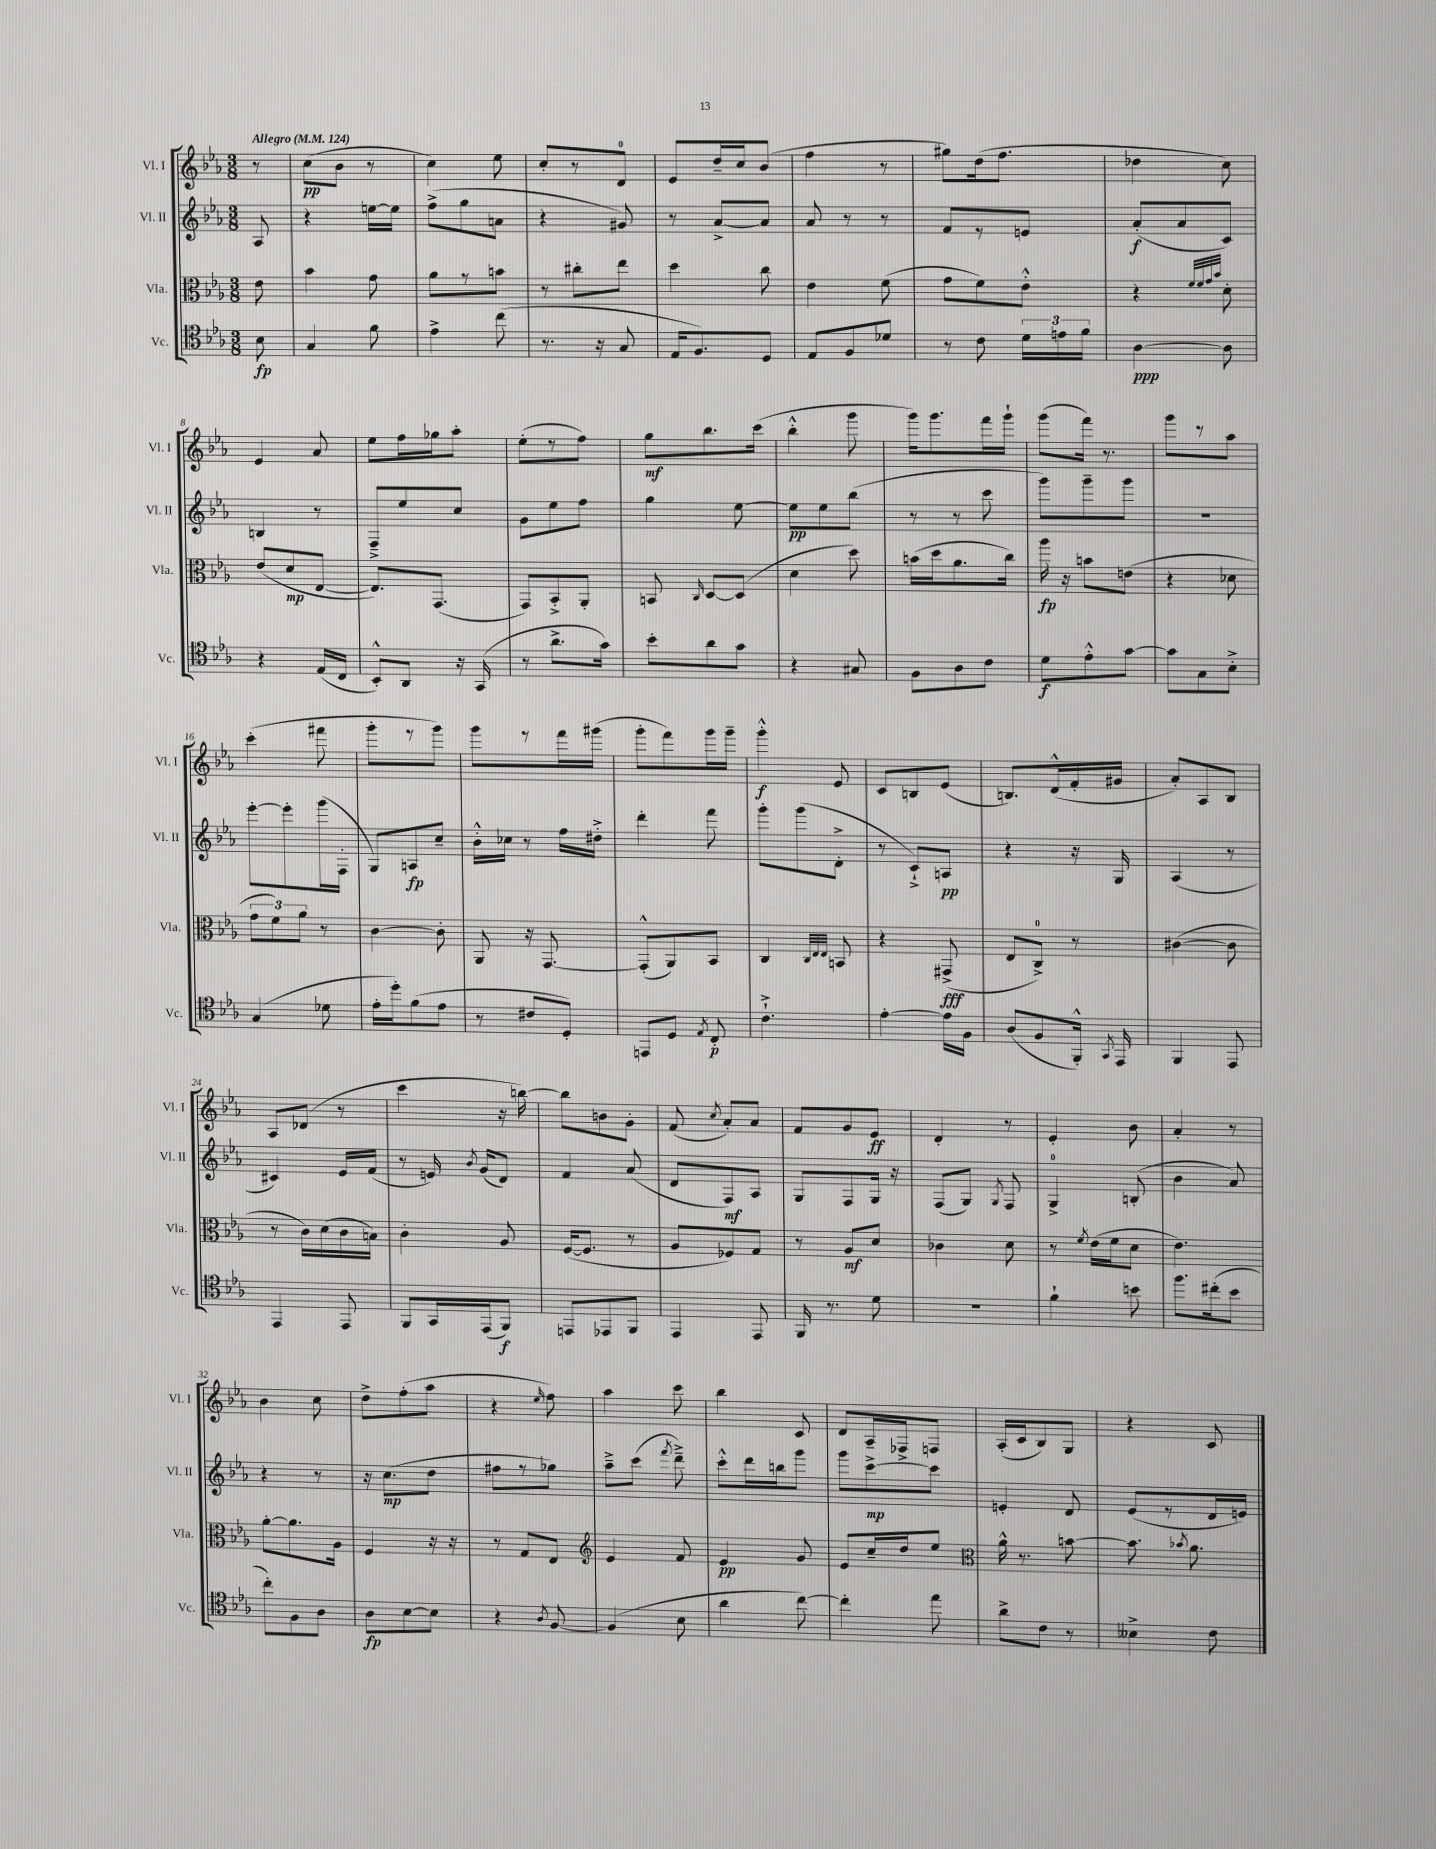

**kern	**dynam	**kern	**dynam	**kern	**dynam	**kern	**dynam
*part4	*part4	*part3	*part3	*part2	*part2	*part1	*part1
*staff4	*staff4	*staff3	*staff3	*staff2	*staff2	*staff1	*staff1
*I"Vc.	*	*I"Vla.	*	*I"Vl. II	*	*I"Vl. I	*
*I'Vc.	*	*I'Vla.	*	*I'Vl. II	*	*I'Vl. I	*
*clefC4	*	*clefC3	*	*clefG2	*	*clefG2	*
*k[b-e-a-]	*	*k[b-e-a-]	*	*k[b-e-a-]	*	*k[b-e-a-]	*
*M3/8	*	*M3/8	*	*M3/8	*	*M3/8	*
*MM124	*	*MM124	*	*MM124	*	*MM124	*
=	=	=	=	=	=	=	=
!	!	!	!	!	!	!LO:TX:a:B:t=Allegro	!
8B-\	fp	8e-\	.	8A-/	.	8r	.
=1	=1	=1	=1	=1	=1	=1	=1
4G/	.	4b-\	.	4r	.	(8cc\L	pp
.	.	.	.	.	.	8b-\J	.
8f\	.	8g\	.	[16een\LL	.	8r	.
.	.	.	.	16ee\JJ]	.	.	.
=2	=2	=2	=2	=2	=2	=2	=2
4e-^\	.	8a-\L	.	(8ff^\L	.	4cc\)	.
.	.	8r	.	8gg\	.	.	.
(8cc\	.	8bn\J	.	8an\J	.	8ee-\	.
=3	=3	=3	=3	=3	=3	=3	=3
8.r	.	8r	.	4r	.	8cc'/L	.
.	.	8cc#X'\L	.	.	.	8r	.
16r	.	.	.	.	.	.	.
8G/	.	8ee-\J	.	8g#X/)	.	8d/J	.
=4	=4	=4	=4	=4	=4	=4	=4
16E-/KL	.	4dd\	.	8r	.	8e-/L	.
8.F/)	.	.	.	.	.	.	.
.	.	.	.	[8a-^/L	.	16dd~/L	.
.	.	.	.	.	.	16cc/J	.
8D/J	.	8cc\	.	8a-/J]	.	(8b-/J	.
=5	=5	=5	=5	=5	=5	=5	=5
8E-/L	.	4e-\	.	8a-/	.	4ff\	.
8F/	.	.	.	8r	.	.	.
8d-X/J	.	(8f\	.	8r	.	8r	.
=6	=6	=6	=6	=6	=6	=6	=6
8r	.	8g\L	.	8f/L	.	8gg#X\L)	.
8c\	.	8f\)	.	8r	.	(16dd\k	.
.	.	.	.	.	.	8.ff\J	.
24d\LL	.	8e-'^^\J	.	8en/J	.	.	.
24en\	.	.	.	.	.	.	.
24f\JJ	.	.	.	.	.	.	.
=7	=7	=7	=7	=7	=7	=7	=7
[4A-\	ppp	4r	.	(8a-'/L	f	4dd-X\	.
.	.	.	.	8a-/	.	.	.
.	.	32qqf/LLL	.	.	.	.	.
.	.	32qqf/	.	.	.	.	.
.	.	32qqg/	.	.	.	.	.
.	.	32qqb-/JJJ	.	.	.	.	.
8A-\]	.	8d'\	.	8c/J)	.	8cc\)	.
!!LO:LB:g=z
=8	=8	=8	=8	=8	=8	=8	=8
4r	.	(8e-/L	.	4Bn/	.	4e-/	.
.	.	8d/	mp	.	.	.	.
(16E-/LL	.	[8E-/J	.	8r	.	8a-/	.
16C/JJ	.	.	.	.	.	.	.
=9	=9	=9	=9	=9	=9	=9	=9
8BB-'^^/L)	.	8.E-/L])	.	8F~^/L	.	8ee-\L	.
8AA-/J	.	.	.	8ee-/	.	16ff\L	.
.	.	(8.GG/J	.	.	.	16gg-X\J	.
16r	.	.	.	8cc/J	.	8aa-'\J	.
(16GG/	.	.	.	.	.	.	.
=10	=10	=10	=10	=10	=10	=10	=10
8r	.	8GG/L)	.	8g\L	.	(8ee-'\L	.
8.a-^\L	.	8BB-'^/	.	8ee-\	.	8r	.
.	.	8AA-'/J	.	8ff\J	.	8ff\J)	.
16g\Jk)	.	.	.	.	.	.	.
=11	=11	=11	=11	=11	=11	=11	=11
8b-'\L	.	8BBn/	.	4gg\	.	8gg\L	mf
.	.	16qqC/	.	.	.	.	.
8a-\	.	[8D/L	.	.	.	8.bb-\	.
8g\J	.	(8D/J]	.	[8ee-\	.	.	.
.	.	.	.	.	.	(16ccc\Jk	.
=12	=12	=12	=12	=12	=12	=12	=12
4r	.	4d\	.	8ee-\L]	pp	4bb-'^^\	.
.	.	.	.	8ee-\	.	.	.
8G#X/	.	8dd\)	.	(8bb-\J	.	8ggg\	.
=13	=13	=13	=13	=13	=13	=13	=13
8F\L	.	(16bn\LL	.	8r	.	16ggg\KL)	.
.	.	16dd\J	.	.	.	8.ggg\	.
8A-\	.	8.a-\	.	8r	.	.	.
8c\J	.	.	.	8ccc\	.	16fff\L	.
.	.	16cc\Jk)	.	.	.	16ggg`\JJ	.
=14	=14	=14	=14	=14	=14	=14	=14
8d\L	f	16aa-\	fp	8ggg\L)	.	(8ggg\L	.
.	.	16r	.	.	.	.	.
8e-'^^\	.	8bn\L	.	8ggg~\	.	16fff\Jk)	.
.	.	.	.	.	.	8.r	.
[8g\J	.	(8en\J	.	8ggg\J	.	.	.
=15	=15	=15	=15	=15	=15	=15	=15
8g\L]	.	4r	.	4.r	.	8ggg\L	.
8G\	.	.	.	.	.	8r	.
8B-'^\J	.	8d-X\	.	.	.	8aa-\J	.
!!LO:LB:g=z
=16	=16	=16	=16	=16	=16	=16	=16
(4G/	.	12g\L	.	[8eee-'\L	.	(4ccc'\	.
.	.	12f\)	.	.	.	.	.
.	.	.	.	8eee-'\]	.	.	.
.	.	12a-\J	.	.	.	.	.
8d-X\	.	8r	.	(16ggg\L	.	8fff#X\	.
.	.	.	.	16F'\JJ	.	.	.
=17	=17	=17	=17	=17	=17	=17	=17
16e-'\LL	.	[4c\	.	8G/L)	.	8ggg'\L	.
16dd'\J)	.	.	.	.	.	.	.
(8f\	.	.	.	8An/	fp	8r	.
8e-\J	.	8c'\]	.	8cc~/J	.	8ggg\J)	.
=18	=18	=18	=18	=18	=18	=18	=18
8r	.	8AA-/	.	16b-'^^\LL	.	8ggg\L	.
.	.	.	.	16cc-X\JJ	.	.	.
8c#X/L	.	16r	.	8r	.	8r	.
.	.	[8.GG/	.	.	.	.	.
8D'/J)	.	.	.	16ff\LL	.	16fff\L	.
.	.	.	.	16dd#X'^\JJ	.	(16ggg#X\JJ	.
=19	=19	=19	=19	=19	=19	=19	=19
8EEn/L	.	(8GG'^^/L]	.	4ddd'\	.	8ggg'\L	.
8D/J	.	8AA-/)	.	.	.	8fff\)	.
8qE-/	.	.	.	.	.	.	.
8C'/	p	8BB-/J	.	8fff\	.	16ggg\L	.
.	.	.	.	.	.	16ggg~\JJ	.
=20	=20	=20	=20	=20	=20	=20	=20
4.c`^\	.	4C/	.	8ggg'\L	.	4ggg'^^\	f
.	.	.	.	(8ggg\	.	.	.
.	.	32qqC/LLL	.	.	.	.	.
.	.	32qqE-/	.	.	.	.	.
.	.	32qqE-/JJJ	.	.	.	.	.
.	.	8BBn/	.	8d'^\J	.	8e-/	.
=21	=21	=21	=21	=21	=21	=21	=21
[4e-'\	.	4r	.	8r	.	8c/L	.
.	.	.	.	8c`^/L)	.	8Bn/	.
16e-\LL]	.	(8GG#X^/	fff	8An/J	pp	(8e-/J	.
16F\JJ	.	.	.	.	.	.	.
=22	=22	=22	=22	=22	=22	=22	=22
(8A-/L	.	8E-/L	.	4r	.	8.Bn/L)	.
8F/	.	8C^/J)	.	.	.	.	.
.	.	.	.	.	.	(16d^^/L	.
16FF'^^/Jk)	.	8r	.	16r	.	16f'/	.
8qGG/	.	.	.	.	.	.	.
16EE-/	.	.	.	16G/	.	16g#X/JJ	.
=23	=23	=23	=23	=23	=23	=23	=23
4FF/	.	([4c#X\	.	(4A-/	.	8a-'/L)	.
.	.	.	.	.	.	8A-/	.
8EE-/	.	8c#\]	.	8r	.	8B-/J	.
!!LO:LB:g=z
=24	=24	=24	=24	=24	=24	=24	=24
4EE-/	.	8r	.	4c#X/)	.	8A-/L	.
.	.	16c\LL)	.	.	.	(8d-X/J	.
.	.	(16d\	.	.	.	.	.
8EE-/	.	16c\	.	16e-/LL	.	8r	.
.	.	16Bn\JJ)	.	(16f/JJ	.	.	.
=25	=25	=25	=25	=25	=25	=25	=25
8FF/L	.	4c'\	.	8r	.	4ccc\	.
16GG/L	.	.	.	16en/)	.	.	.
.	.	.	.	8qb-/	.	.	.
(16EE-/J	.	.	.	(16g/KL	.	.	.
8FF/J)	f	8A-/	.	8d/J)	.	16r	.
.	.	.	.	.	.	[16bbn\)	.
=26	=26	=26	=26	=26	=26	=26	=26
8EEn/L	.	([16F/KL	.	4f/	.	8bb\L]	.
.	.	8.F/J]	.	.	.	.	.
8EE-X/	.	.	.	.	.	8bn\	.
8FF/J	.	8r	.	(8a-/	.	8g'\J	.
=27	=27	=27	=27	=27	=27	=27	=27
4EE-/	.	8A-/L	.	8d/L	.	(8f/	.
.	.	.	.	.	.	8qcc/	.
.	.	8F-X/)	.	8F/)	mf	8a-'/L)	.
8EE-/	.	8G/J	.	8A-/J	.	8a-/J	.
=28	=28	=28	=28	=28	=28	=28	=28
16FF/	.	8r	.	8G/L	.	8f/L	.
8.r	.	.	.	.	.	.	.
.	.	8A-/L	mf	8F/	.	8g/	.
8d\	.	8d/J	.	16G/Jk	.	8e-/J	ff
.	.	.	.	16r	.	.	.
=29	=29	=29	=29	=29	=29	=29	=29
4.r	.	4c-X\	.	(8F/L	.	4d'/	.
.	.	.	.	8G/J)	.	.	.
.	.	.	.	8qG/	.	.	.
.	.	8d\	.	8F/	.	8r	.
=30	=30	=30	=30	=30	=30	=30	=30
4f`\	.	8r	.	4G^/	.	4e-'/	.
.	.	8qf/	.	.	.	.	.
.	.	(16e-\LL	.	.	.	.	.
.	.	16f\J	.	.	.	.	.
8bn\	.	8d\J	.	(8Bn'/	.	8b-\	.
=31	=31	=31	=31	=31	=31	=31	=31
8.ff\L	.	4.e-\)	.	4b-\	.	4a-'/	.
(16cc#X'\k	.	.	.	.	.	.	.
8b-\J	.	.	.	8a-/)	.	8r	.
!!LO:LB:g=z
=32	=32	=32	=32	=32	=32	=32	=32
8cc'\L)	.	[8a-'\L	.	4r	.	4b-\	.
8F\	.	8.a-\]	.	.	.	.	.
8A-\J	.	.	.	8r	.	8cc\	.
.	.	16A-\Jk	.	.	.	.	.
=33	=33	=33	=33	=33	=33	=33	=33
8A-\L	fp	4F/	.	16r	.	8dd^\L	.
.	.	.	.	(8.cc\L	mp	.	.
[8B-\	.	.	.	.	.	(8ff'\	.
8B-\J]	.	16r	.	8dd\J	.	8aa-\J	.
.	.	16r	.	.	.	.	.
=34	=34	=34	=34	=34	=34	=34	=34
4r	.	8r	.	8ff#X\L	.	4r	.
.	.	8G/L	.	8r	.	.	.
8qA-/	.	.	.	.	.	16qqee-/	.
[8F/	.	8E-/J	.	8gg-X\J)	.	8ff\)	.
=35	=35	=35	=35	=35	=35	=35	=35
*	*	*clefG2	*	*	*	*	*
(4F/]	.	4e-/	.	8aa-~^\L	.	4aa-\	.
.	.	.	.	(8ccc\J	.	.	.
.	.	.	.	8qfff/	.	.	.
8B-\	.	8f/	.	8ddd~^\)	.	8ccc\	.
=36	=36	=36	=36	=36	=36	=36	=36
4a-\	.	4e-/	pp	8ccc'^^\L	.	4bb-\	.
.	.	.	.	16ddd\L	.	.	.
.	.	.	.	16bbn\J	.	.	.
[8cc\)	.	8g/	.	8ggg\J	.	8c/	.
=37	=37	=37	=37	=37	=37	=37	=37
4cc'\]	.	8e-/L	.	8ggg\L	.	8d/L	.
.	.	16cc~/L	.	[8ccc^\	mp	16A-~/L	.
.	.	16dd/J	.	.	.	16F-X^/J	.
8ee-\	.	8ee-/J	.	8ccc\J]	.	8Fn/J	.
=38	=38	=38	=38	=38	=38	=38	=38
*	*	*clefC3	*	*	*	*	*
8a-^\L	.	16a-^^\	.	4en'/	.	(16A-'/LL	.
.	.	8.r	.	.	.	16c/J	.
8c\J	.	.	.	.	.	8B-/)	.
8r	.	[8bn\	.	8d/	.	8G/J	.
=39	=39	=39	=39	=39	=39	=39	=39
4B--X^\	.	8.b\]	.	(8e-/L	.	4r	.
.	.	.	.	8r	.	.	.
.	.	8qb-X/	.	.	.	.	.
.	.	8.a-\	.	.	.	.	.
8c\	.	.	.	16d/L	.	8c/	.
.	.	.	.	16en/JJ)	.	.	.
==	==	==	==	==	==	==	==
*-	*-	*-	*-	*-	*-	*-	*-
